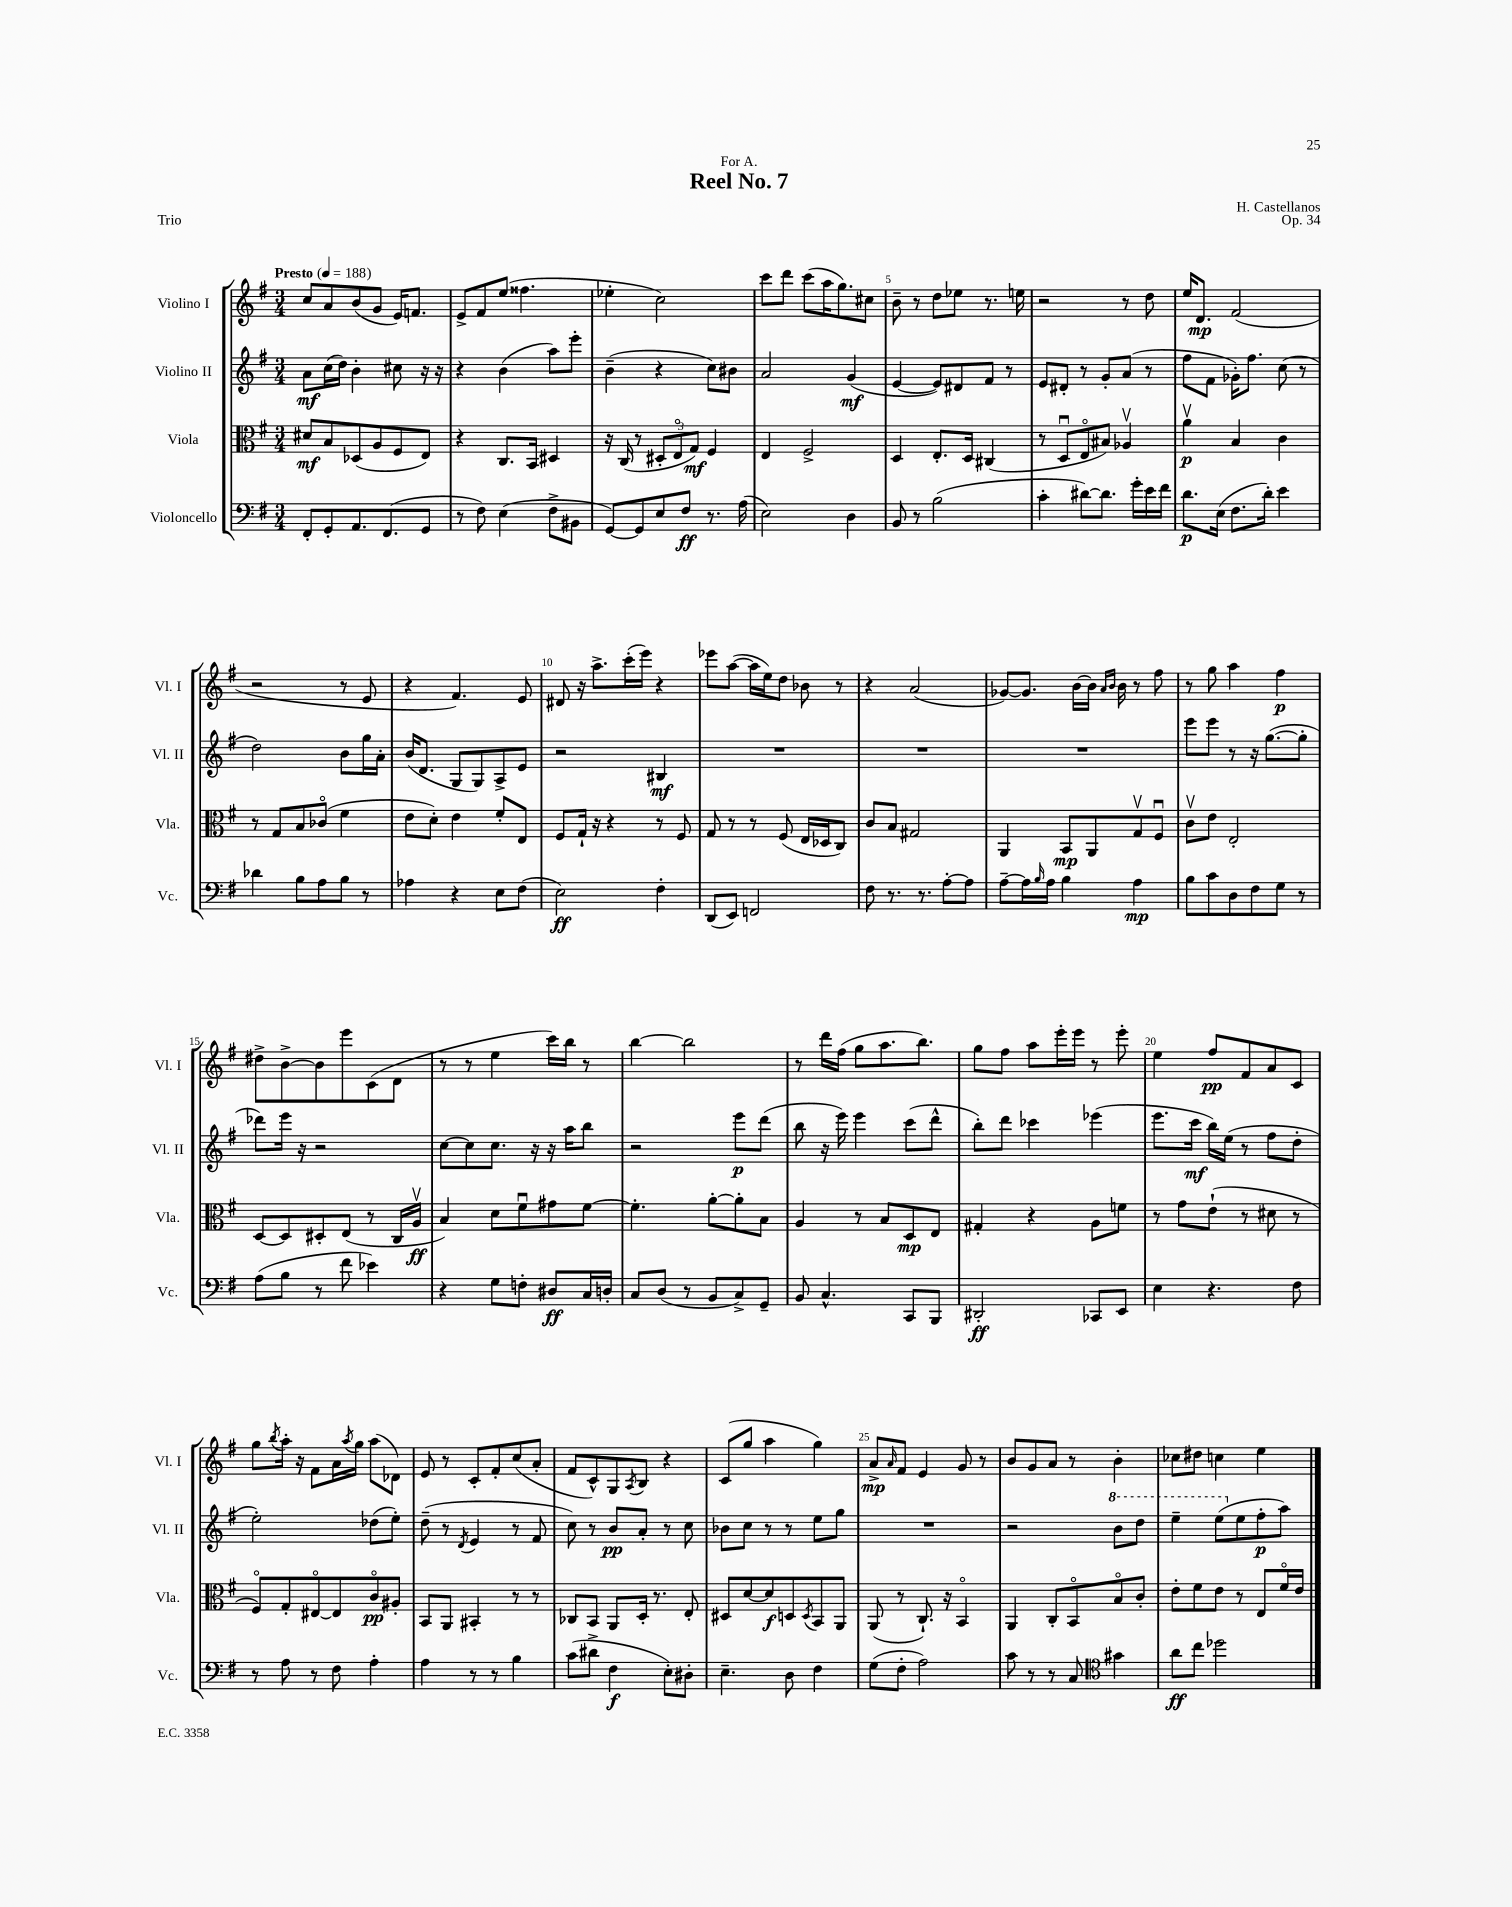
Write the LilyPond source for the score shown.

\header { title = "Reel No. 7" composer = "H. Castellanos" dedication = "For A." opus = "Op. 34" piece = "Trio" }
<<
\new StaffGroup <<
\new Staff = "s0" \with { instrumentName = "Violino I" shortInstrumentName = "Vl. I" } {
    \clef treble \key g \major \numericTimeSignature \time 3/4 \tempo "Presto" 4 = 188
    c''8 a'8 b'8( g'8 e'16) f'8. |
    e'8-> fis'8 e''8( fisis''4. |
    ees''4-. c''2) |
    c'''8 d'''8 c'''8( a''16 g''8.) cis''8 |
    b'8-- r8 d''8 ees''8 r8. e''16 |
    r2 r8 d''8 |
    e''16 d'8.\mp fis'2( |
    r2 r8 e'8 |
    r4 fis'4.) e'8 |
    dis'8 r16 a''8.-> c'''16-.( e'''16) r4 |
    ees'''8 a''8~( a''16 e''16) d''8 bes'8 r8 |
    r4 a'2( |
    ges'8~) ges'8. b'16~ b'16 \grace { a'16 b'16 } b'16 r8 fis''8 |
    r8 g''8 a''4 fis''4\p |
    dis''8-> b'8~-> b'8 e'''8 c'8( d'8 |
    r8 r8 e''4 c'''16) b''16 r8 |
    b''4~ b''2 |
    r8 d'''16 fis''16( g''8 a''8. b''8.) |
    g''8 fis''8 a''8 e'''16-. e'''16 r8 e'''8-. |
    e''4 fis''8\pp fis'8 a'8 c'8 |
    g''8 \acciaccatura { b''8 } a''16-. r16 fis'8 a'16 \acciaccatura { a''8 } g''16 a''8( des'8) |
    e'8 r8 c'8-. fis'8-. c''8( a'8-. |
    fis'8 c'8-^) g8 \acciaccatura { a8 } b8 r4 |
    c'8( g''8 a''4 g''4) |
    a'8->\mp \grace { a'16 } fis'8 e'4 g'8 r8 |
    b'8 g'8 a'8 r8 b'4-. |
    ces''8 dis''8 c''4 e''4 \bar "|." |
}
\new Staff = "s1" \with { instrumentName = "Violino II" shortInstrumentName = "Vl. II" } {
    \clef treble \key g \major \numericTimeSignature \time 3/4
    a'8\mf c''16( d''16) b'4-. cis''8 r16 r16 |
    r4 b'4( a''8) e'''8-. |
    b'4--( r4 c''8) bis'8 |
    a'2 g'4\mf( |
    e'4~ e'8) dis'8 fis'8 r8 |
    e'8 dis'8-. r8 g'8-. a'8( r8 |
    fis''8 fis'8 ges'16-.) fis''8. c''8( r8 |
    d''2) b'8 g''16 a'16-. |
    b'16( d'8. g8 g8) a8-> e'8 |
    r2 bis4\mf |
    R2. |
    R2. |
    R2. |
    e'''8 e'''8 r8 r16 g''8.~( g''8-. |
    des'''8) e'''16 r16 r2 |
    c''8~ c''8 c''8. r16 r16 a''16 b''8 |
    r2 e'''8\p d'''8( |
    b''8 r16 e'''16) e'''4 c'''8( d'''8-^ |
    b''8-.) d'''8 ces'''4 ees'''4( |
    e'''8. c'''16\mf b''16) e''16( r8 fis''8 d''8-. |
    e''2-.) des''8( e''8-.) |
    d''8--( r8 \acciaccatura { d'8 } e'4 r8 fis'8 |
    c''8) r8 b'8\pp a'8-. r8 c''8 |
    bes'8 c''8 r8 r8 e''8 g''8 |
    R2. |
    r2 \ottava #1 b''8 d'''8 |
    e'''4-- e'''8( \ottava #0 e''8 fis''8-.\p a''8) \bar "|." |
}
\new Staff = "s2" \with { instrumentName = "Viola" shortInstrumentName = "Vla." } {
    \clef alto \key g \major \numericTimeSignature \time 3/4
    dis'8\mf b8 des8( a8 fis8 e8) |
    r4 c8. b,16 dis4 |
    r16 c16( r8 \tuplet 3/2 { dis8-. e8\flageolet g8\mf) } fis4 |
    e4 fis2-> |
    d4 e8.-. d16 cis4( |
    r8 d8\downbow e8\flageolet bis8) aes4\upbow |
    a'4\upbow\p b4 c'4 |
    r8 g8 b8 ces'8\flageolet( fis'4 |
    e'8 d'8-.) e'4 fis'8-. e8 |
    fis8 g16-! r16 r4 r8 fis8 |
    g8 r8 r8 fis8( e16 des16 c8) |
    c'8 b8 gis2 |
    a,4 b,8\mp a,8 g8\upbow fis8\downbow |
    c'8\upbow e'8 e2-. |
    d8~ d8 dis8-. e8( r8 c16 a16\upbow\ff |
    b4) d'8 fis'8\downbow gis'8 fis'8~ |
    fis'4.-. a'8~-. a'8-. b8 |
    a4 r8 b8 d8\mp e8 |
    gis4-. r4 a8 f'8 |
    r8 g'8 e'8-!( r8 dis'8 r8 |
    fis8\flageolet) g8-. eis8~\flageolet eis8 c'8\flageolet\pp ais8-. |
    b,8 a,8 bis,4-. r8 r8 |
    ces8 b,8 a,8 d16-. r8. e8-. |
    dis8 d'8~ d'8\f d8 \acciaccatura { d8 } b,8 a,8 |
    a,8( r8 c8.-!) r16 b,4\flageolet |
    a,4 c8-. b,8\flageolet b8\flageolet c'8-. |
    e'8-. fis'8 e'8 r8 e8 fis'16\flageolet e'16 \bar "|." |
}
\new Staff = "s3" \with { instrumentName = "Violoncello" shortInstrumentName = "Vc." } {
    \clef bass \key g \major \numericTimeSignature \time 3/4
    fis,8-. g,8-. a,8. fis,8.( g,8 |
    r8 fis8) e4( fis8-> bis,8 |
    g,8~) g,8 e8 fis8\ff r8. a16( |
    e2) d4 |
    b,8 r8 b2( |
    c'4-. dis'8~) dis'8. g'16-. e'16 fis'16 |
    d'8.\p e16( fis8. d'16-.) e'4 |
    des'4 b8 a8 b8 r8 |
    aes4 r4 e8 fis8( |
    e2\ff) fis4-. |
    d,8( e,8) f,2 |
    fis8 r8. r8. a8~-. a8 |
    a8~-- a16 \grace { b16 } a16 b4 a4\mp |
    b8 c'8 d8 fis8 g8 r8 |
    a8( b8 r8 fis'8 ees'4) |
    r4 g8 f8-. dis8\ff c16 d16-. |
    c8 d8( r8 b,8 c8->) g,8-- |
    b,8 c4.-^ c,8 b,,8 |
    dis,2-.\ff ces,8 e,8 |
    e4 r4. fis8 |
    r8 a8 r8 fis8 a4-. |
    a4 r8 r8 b4 |
    c'8( dis'8-> fis4\f e8-.) dis8-. |
    e4.-- d8 fis4 |
    g8( fis8-. a2) |
    c'8 r8 r8 c8 \clef tenor gis'4 |
    a'8\ff c''8 des''2 \bar "|." |
}
>>
>>
\layout { \context { \Score \override BarNumber.break-visibility = ##(#f #t #t) barNumberVisibility = #(every-nth-bar-number-visible 5) } }
